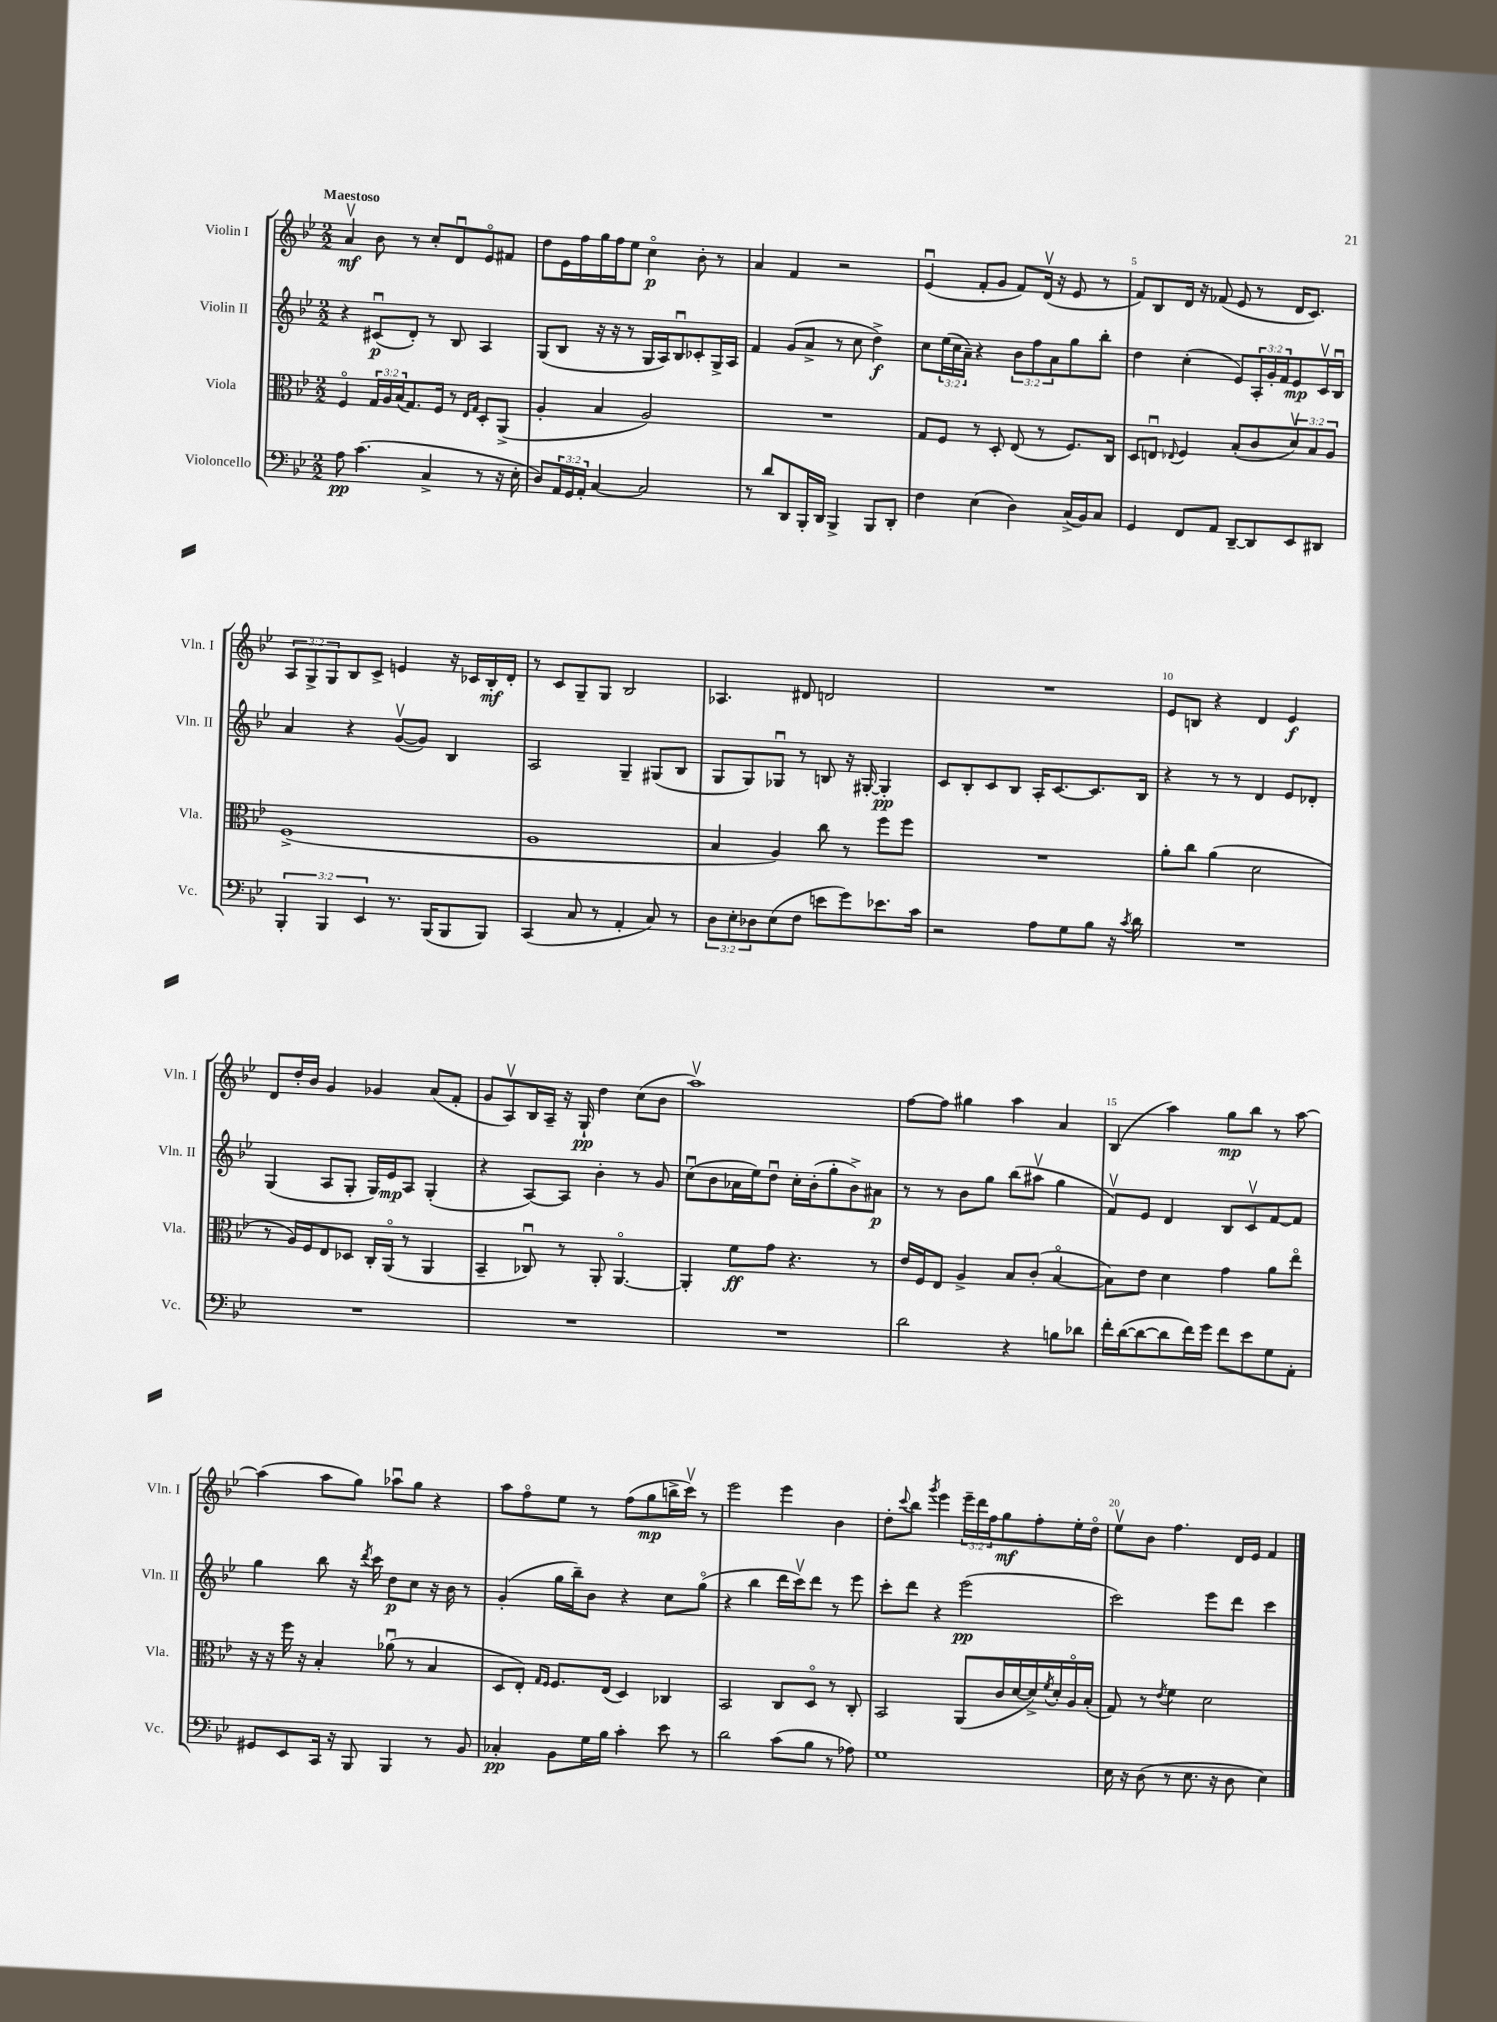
<<
\new StaffGroup <<
\new Staff = "s0" \with { instrumentName = "Violin I" shortInstrumentName = "Vln. I" } {
    \clef treble \key bes \major \numericTimeSignature \time 2/2 \override Staff.TupletNumber.text = #tuplet-number::calc-fraction-text \tempo "Maestoso"
    a'4\upbow\mf bes'8 r8 c''8-. d'8\downbow ees'8\flageolet fis'8 |
    d''8 ees'16 f''16 g''16 f''16 ees''8 c''4\flageolet\p bes'8-. r8 |
    a'4 f'4 r2 |
    ees'4\downbow( f'8-. g'8 f'8) d'16\upbow( r16 ees'8 r8 |
    f'8) bes8 d'16 r16 fes'8( ees'8 r8 d'16 c'8.) |
    \tuplet 3/2 { a8 g8-> g8 } bes8 c'8-> e'4 r16 ces'16 bes16-.\mf d'16-. |
    r8 c'8 g8-- g8 bes2 |
    aes4. dis'8 d'2 |
    R1 |
    ees'8 b8 r4 d'4 ees'4\f |
    d'8 d''16-. bes'16 g'4 ges'4 a'8( f'8-. |
    g'8 a8\upbow) bes16 a16-- r16 g16-!\pp d''4 c''8( bes'8 |
    a''1\upbow) |
    f''8~ f''8 gis''4 a''4 a'4 |
    bes4( a''4) g''8\mp bes''8 r8 a''8~ |
    a''4( a''8 g''8) aes''8\downbow g''8 r4 |
    a''8 f''8\flageolet ees''8 r8 f''8( g''8\mp b''16-> c'''16\upbow) r8 |
    ees'''2 ees'''4 bes'4 |
    d''8-. \appoggiatura { c'''8 } bes''8 \acciaccatura { g'''8 } ees'''4 \tuplet 3/2 { ees'''16-- d'''16 f''16 } g''8\mf f''8-. ees''16-. d''16\flageolet |
    ees''8\upbow bes'8 f''4. d'16 ees'16 f'4 \bar "|." |
}
\new Staff = "s1" \with { instrumentName = "Violin II" shortInstrumentName = "Vln. II" } {
    \clef treble \key bes \major \numericTimeSignature \time 2/2 \override Staff.TupletNumber.text = #tuplet-number::calc-fraction-text
    r4 cis'8\downbow\p( d'8-.) r8 bes8 a4 |
    g8( bes8 r16 r16 r8 g16 a16) bes8\downbow ces'8-. g16-> a16 |
    f'4 g'8( a'8-> r8 c''8 d''4->\f) |
    c''8 \tuplet 3/2 { ees''16( c''16 a'16--) } r4 \tuplet 3/2 { bes'8 f''8 a'8 } g''8 bes''8-. |
    d''4 c''4-.( ees'8) \tuplet 3/2 { a16-. g'16-. f'16 } ees'8\mp c'16\upbow bes16\downbow |
    a'4 r4 g'8~\upbow( g'8) bes4 |
    a2 g4-- gis8( bes8 |
    g8 g8) ges8\downbow r8 b8 r16 gis16~-. gis4-.\pp |
    c'8 bes8-. c'8 bes8 a16-. c'8.~ c'8. bes16 |
    r4 r8 r8 d'4 ees'8 des'8-. |
    g4( a8 g8-. g16) ees'16\mp a8 g4-.( |
    r4 a8~) a8 bes'4-. r8 g'8 |
    c''8\downbow( bes'8 aes'16 ees''16) d''8\downbow c''16-. bes'16-.( g''8-. bes'8->) ais'8\p |
    r8 r8 bes'8 g''8 bes''8( ais''8\upbow g''4 |
    f'8\upbow) ees'8 d'4 bes8 c'8\upbow f'8~ f'8 |
    g''4 bes''8 r16 \acciaccatura { d'''8 } c'''16 d''8\p c''8 r16 bes'16 r8 |
    g'4-.( g''16 bes''16--) bes'8 r4 c''8 g''8\flageolet( |
    r4 bes''4 d'''16 c'''16\upbow) d'''8 r8 ees'''8 |
    c'''8-. d'''8 r4 ees'''2\pp( |
    c'''2) ees'''8 d'''8 c'''4 \bar "|." |
}
\new Staff = "s2" \with { instrumentName = "Viola" shortInstrumentName = "Vla." } {
    \clef alto \key bes \major \numericTimeSignature \time 2/2 \override Staff.TupletNumber.text = #tuplet-number::calc-fraction-text
    f4\flageolet \tuplet 3/2 { g16 a16 bes16( } g8.) f16 r8 \grace { ees16 g16 } d8-. a,8->( |
    a4-. bes4 a2) |
    R1 |
    g8 f8 r8 d8-. ees8( r8 f8.) c16 |
    d8 e8\downbow \appoggiatura { ees8 } f4 bes8-.( c'8 \tuplet 3/2 { d'8\upbow) bes8 a8 } |
    f1->( |
    a1 |
    bes4 a4) c''8 r8 f''8 f''8 |
    R1 |
    a'8-. c''8 a'4( d'2 |
    r8 a16) f16 ees8 des8 c16-. a,16\flageolet( r8 a,4 |
    bes,4-- ces8\downbow) r8 a,8-. a,4.~\flageolet |
    a,4-. f'8\ff g'8 r4. r8 |
    ees'16 f16 ees8 a4-> bes8 c'8-.( bes4~\flageolet |
    bes8) ees'8 d'4 g'4 a'8 ees''8\flageolet |
    r16 r16 f''16 r16 bes4-. aes'8\downbow( r8 bes4 |
    d8 ees8-.) \grace { g16 f16 } f8. ees16( d4) ces4 |
    bes,2 c8 d8\flageolet r8 c8-. |
    bes,2 a,8( c'16 d'16~ d'16->) \acciaccatura { f'8 } d'16-. a16\flageolet bes16-.( |
    g8) r8 \acciaccatura { ees'8 } f'4 d'2 \bar "|." |
}
\new Staff = "s3" \with { instrumentName = "Violoncello" shortInstrumentName = "Vc." } {
    \clef bass \key bes \major \numericTimeSignature \time 2/2 \override Staff.TupletNumber.text = #tuplet-number::calc-fraction-text
    a8\pp c'4.( c4-> r8 r16 ees16-. |
    d8) \tuplet 3/2 { a,16 g,16 a,16-. } c4~ c2 |
    r8 d'8 d,8 bes,,16-. d,16 bes,,4-> bes,,8 d,8-. |
    f4 ees4( d4) c16->( bes,16) c8 |
    g,4 f,8 a,8 d,8~-- d,8 ees,8 dis,8 |
    \tuplet 3/2 { bes,,4-. bes,,4 ees,4 } r8. bes,,16( bes,,8 bes,,8) |
    c,4( c8 r8 a,4-. c8) r8 |
    \tuplet 3/2 { d8 ees8-. des8 } ees8( f8 e'8 g'8) ees'8. c'16 |
    r2 a8 g8 bes8 r16 \acciaccatura { c'8 } d'16 |
    R1 |
    R1 |
    R1 |
    R1 |
    d'2 r4 b8 des'8 |
    f'16-. d'16~( d'8~ d'8 f'16) g'16 f'8 ees'8 g8 a,8-. |
    gis,8 ees,8 c,16 r16 bes,,8 bes,,4 r8 bes,8 |
    ces4-.\pp bes,8 g16 bes16 c'4-. ees'8 r8 |
    d'2 c'8( bes8 r8 aes8) |
    g1 |
    ees16 r16 d8( r8 ees8. r16 d8 ees4) \bar "|." |
}
>>
>>
\layout { \context { \Score \override BarNumber.break-visibility = ##(#f #t #t) barNumberVisibility = #(every-nth-bar-number-visible 5) } }
